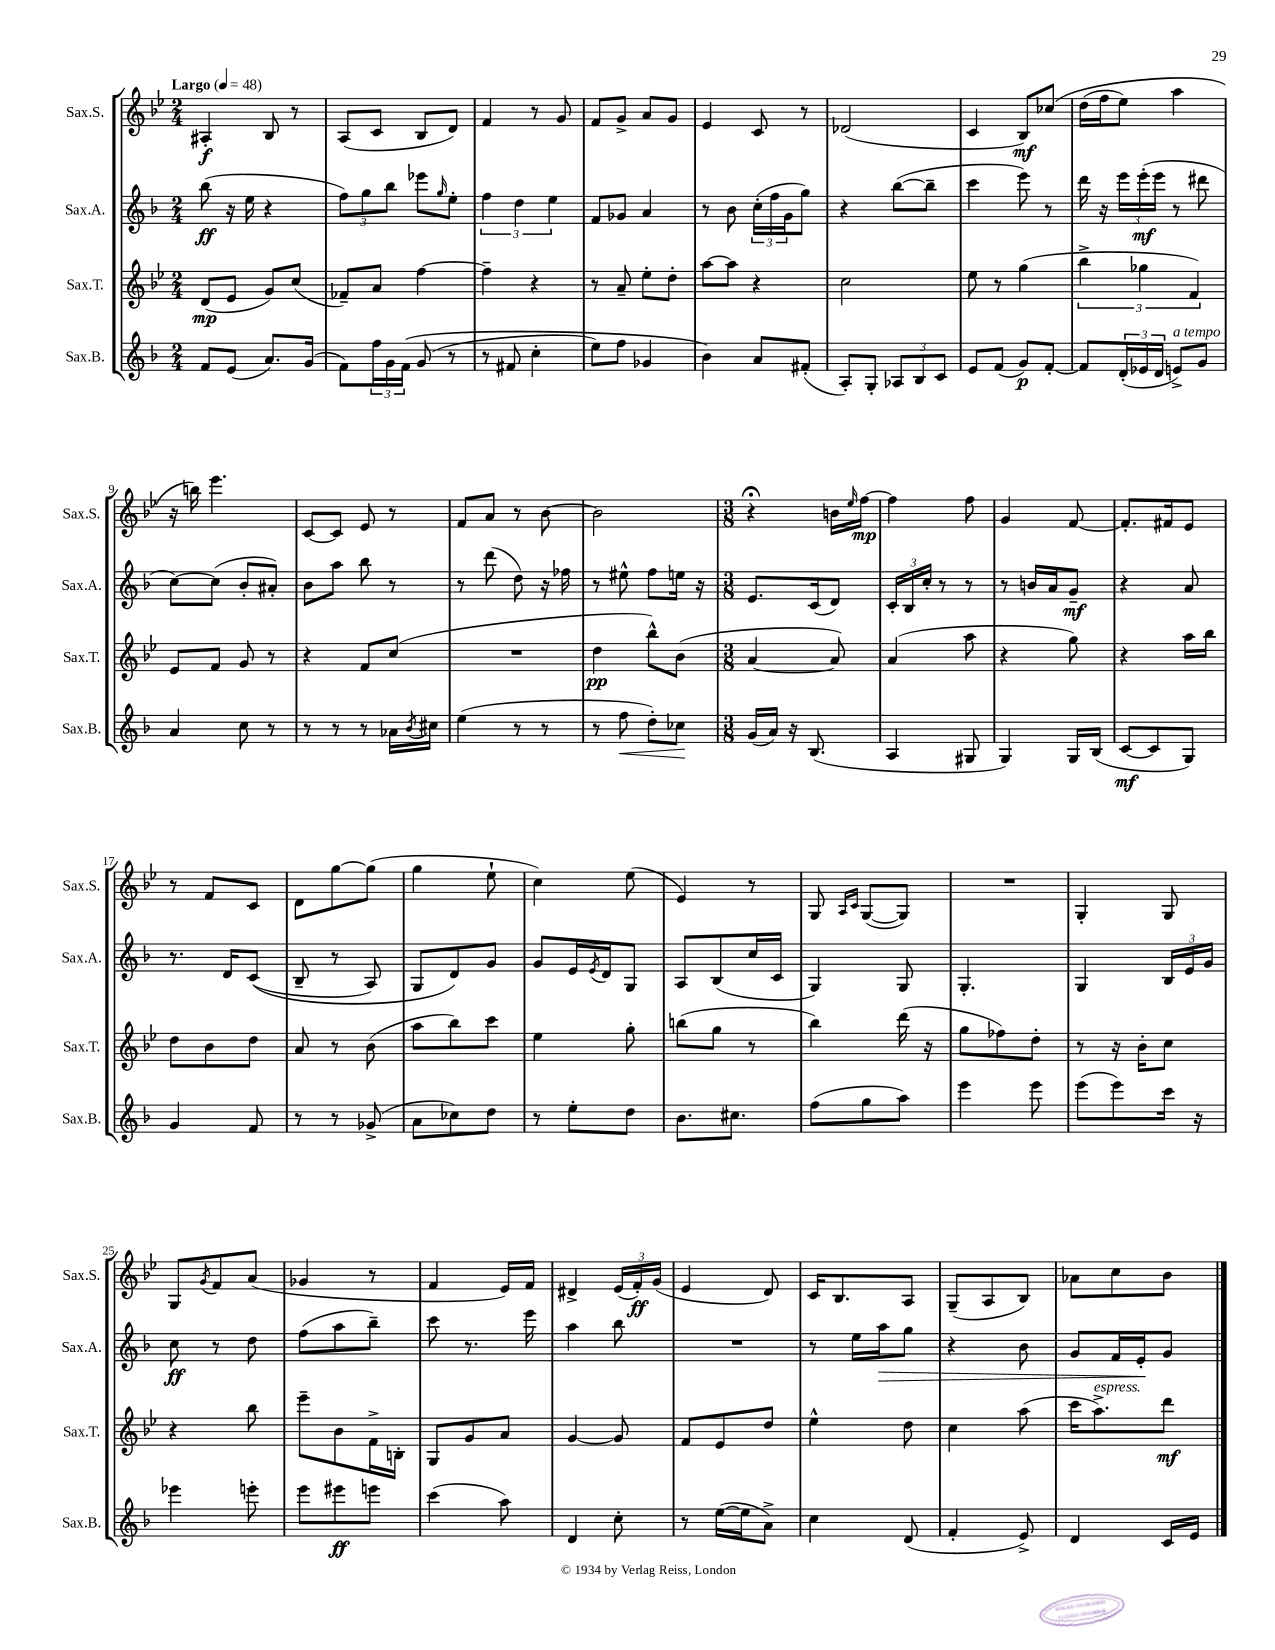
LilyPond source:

<<
\new StaffGroup <<
\new Staff = "s0" \with { instrumentName = "Sax.S." shortInstrumentName = "Sax.S." } {
    \clef treble \key bes \major \numericTimeSignature \time 2/4 \tempo "Largo" 4 = 48
    ais4-.\f bes8 r8 |
    a8( c'8 bes8 d'8) |
    f'4 r8 g'8 |
    f'8 g'8-> a'8 g'8 |
    ees'4 c'8 r8 |
    des'2( |
    c'4 bes8\mf) ces''8\( |
    d''16( f''16 ees''8) a''4 |
    r16 b''16\) ees'''4. |
    c'8~ c'8 ees'8 r8 |
    f'8 a'8 r8 bes'8~ |
    bes'2 |
    \numericTimeSignature \time 3/8 r4\fermata b'16 \grace { ees''16 } f''16~\mp |
    f''4 f''8 |
    g'4 f'8~ |
    f'8.-. fis'16 ees'8 |
    r8 f'8 c'8 |
    d'8 g''8~ g''8( |
    g''4 ees''8-! |
    c''4) ees''8( |
    ees'4) r8 |
    g8 \grace { a16 c'16 } g8~( g8) |
    R4. |
    g4-. g8 |
    g8 \acciaccatura { g'8 } f'8 a'8( |
    ges'4 r8 |
    f'4 ees'16) f'16 |
    dis'4-> \tuplet 3/2 { ees'16( f'16-.\ff) g'16( } |
    ees'4 d'8) |
    c'16 bes8. a8 |
    g8--( a8 bes8) |
    aes'8 c''8 bes'8 \bar "|." |
}
\new Staff = "s1" \with { instrumentName = "Sax.A." shortInstrumentName = "Sax.A." } {
    \clef treble \key f \major \numericTimeSignature \time 2/4
    bes''8\ff( r16 e''16 r4 |
    \tuplet 3/2 { f''8) g''8 bes''8 } ees'''8 \grace { g''16 } e''8-. |
    \tuplet 3/2 { f''4 d''4 e''4 } |
    f'8 ges'8 a'4 |
    r8 bes'8 \tuplet 3/2 { c''16-.( f''16 g'16 } g''8) |
    r4 bes''8~( bes''8-- |
    c'''4 e'''8) r8 |
    d'''16 r16 \tuplet 3/2 { e'''16 e'''16-.\mf( e'''16 } r8 dis'''8 |
    c''8~) c''8( bes'8-. ais'8-.) |
    bes'8 a''8 bes''8 r8 |
    r8 d'''8( d''8) r16 fes''16 |
    r8 eis''8-^ f''8 e''16 r16 |
    \numericTimeSignature \time 3/8 e'8. c'16( d'8) |
    \tuplet 3/2 { c'16-. bes16 c''16-. } r8 r8 |
    r8 b'16 a'16 g'8--\mf |
    r4 a'8 |
    r8. d'16 c'8(\( |
    bes8-- r8 a8) |
    g8 d'8\) g'8 |
    g'8 e'16 \acciaccatura { e'8 } d'16 g8 |
    a8 bes8( c''16 c'16 |
    g4) g8 |
    g4.-. |
    g4 \tuplet 3/2 { bes16 e'16 g'16 } |
    c''8\ff r8 d''8 |
    f''8( a''8 bes''8--) |
    c'''8 r8. e'''16 |
    a''4 bes''8 |
    R4. |
    r8 e''16 a''16\> g''8 |
    r4 bes'8 |
    g'8 f'16 e'16-.\! g'8 \bar "|." |
}
\new Staff = "s2" \with { instrumentName = "Sax.T." shortInstrumentName = "Sax.T." } {
    \clef treble \key bes \major \numericTimeSignature \time 2/4
    d'8\mp( ees'8 g'8) c''8( |
    fes'8--) a'8 f''4~ |
    f''4-- r4 |
    r8 a'8-- ees''8-. d''8-. |
    a''8~ a''8 r4 |
    c''2 |
    ees''8 r8 g''4( |
    \tuplet 3/2 { bes''4-> ges''4 f'4) } |
    ees'8 f'8 g'8 r8 |
    r4 f'8 c''8( |
    R2 |
    d''4\pp bes''8-^) bes'8( |
    \numericTimeSignature \time 3/8 a'4~ a'8) |
    a'4( a''8 |
    r4 g''8) |
    r4 a''16 bes''16 |
    d''8 bes'8 d''8 |
    a'8 r8 bes'8( |
    a''8 bes''8) c'''8 |
    ees''4 g''8-. |
    b''8( g''8 r8 |
    bes''4) d'''16( r16 |
    g''8 fes''8) d''8-. |
    r8 r16 bes'16-. c''8 |
    r4 bes''8 |
    ees'''8-- bes'8 f'16-> b16-. |
    g8 g'8 a'8 |
    g'4~ g'8 |
    f'8 ees'8 d''8 |
    ees''4-^ d''8 |
    c''4 a''8( |
    c'''16 a''8.->^\markup { \italic "espress." }) d'''8\mf \bar "|." |
}
\new Staff = "s3" \with { instrumentName = "Sax.B." shortInstrumentName = "Sax.B." } {
    \clef treble \key f \major \numericTimeSignature \time 2/4
    f'8 e'8( a'8.) g'16( |
    f'8) \tuplet 3/2 { f''16 g'16 f'16\( } g'8( r8 |
    r8 fis'8 c''4-. |
    e''8) f''8 ges'4 |
    bes'4\) a'8 fis'8-.( |
    a8-.) g8-. \tuplet 3/2 { aes8 bes8 c'8 } |
    e'8 f'8( g'8\p) f'8~-. |
    f'8 \tuplet 3/2 { d'16-.( ees'16 d'16 } e'8->^\markup { \italic "a tempo" }) g'8 |
    a'4 c''8 r8 |
    r8 r8 r8 aes'16 \acciaccatura { bes'8 } cis''16 |
    e''4( r8 r8 |
    r8 f''8\< d''8-.) ces''8\! |
    \numericTimeSignature \time 3/8 g'16( a'16) r16 bes8.( |
    a4 gis8 |
    g4) g16 bes16( |
    c'8~\mf c'8 g8) |
    g'4 f'8 |
    r8 r8 ges'8->( |
    a'8 ces''8) d''8 |
    r8 e''8-. d''8 |
    bes'8. cis''8. |
    f''8( g''8 a''8) |
    e'''4 e'''8 |
    e'''8( e'''8) c'''16 r16 |
    ees'''4 e'''8-. |
    e'''8 eis'''8\ff e'''8 |
    c'''4( a''8) |
    d'4 c''8-. |
    r8 e''16~( e''16 a'8->) |
    c''4 d'8( |
    f'4-. e'8->) |
    d'4 c'16 e'16 \bar "|." |
}
>>
>>
